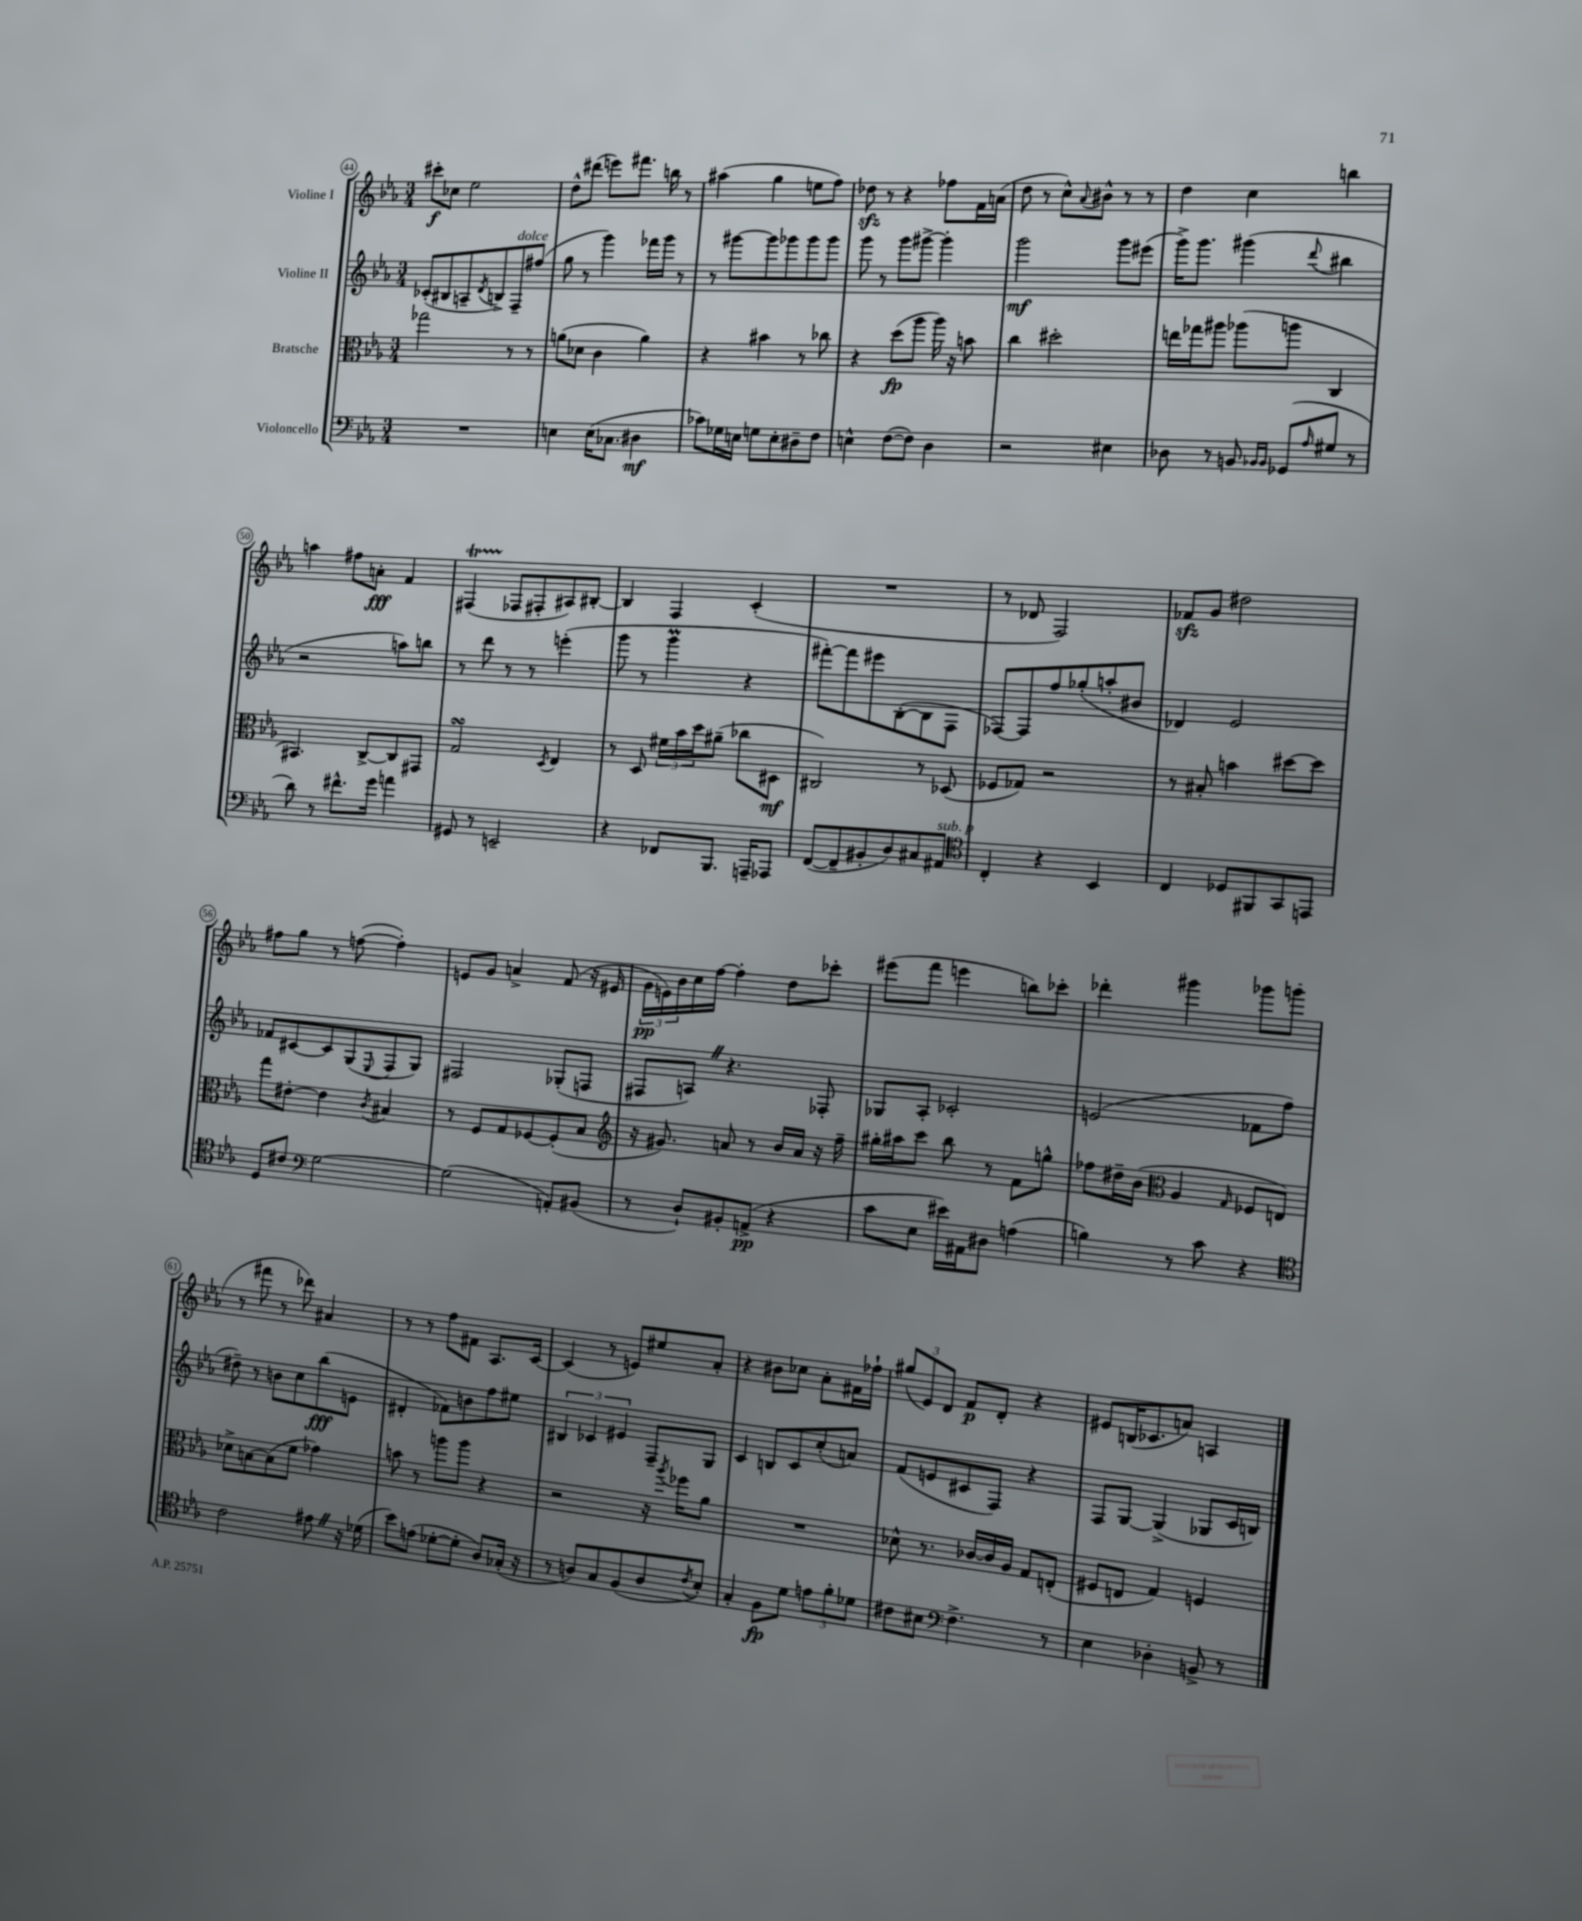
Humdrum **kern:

**kern	**kern	**kern	**kern
*staff4	*staff3	*staff2	*staff1
*clefF4	*clefC3	*clefG2	*clefG2
*k[b-e-a-]	*k[b-e-a-]	*k[b-e-a-]	*k[b-e-a-]
*M3/4	*M3/4	*M3/4	*M3/4
2.r	2gg-\	(8c-'/L	8ccc#'\L
.	.	8B#/	8cc-\J
.	.	8A~/	2ee-\
.	.	8qd/	.
.	.	8B^/)	.
.	8r	8F~/	.
.	8r	(8ff#/J	.
=	=	=	=
4E\	(8a\L	8gg\	8dd^^\L
.	8d-\J	8r	(8ddd#\J
(16E\LK	4c\	4ggg\)	8eee\L)
8.C-\J	.	.	.
.	.	.	8.fff#\J
4D#\	4a\)	16fff-\LL	.
.	.	16ggg\JJ	16bb\
.	.	8r	8r
=	=	=	=
8c-\L)	4r	8r	(4aa#\
16G-\L	.	[8ggg#\L	.
16E\JJ	.	.	.
8G\L	4b#\	8ggg#\]	4gg\
8E'\	.	8ggg-\	.
8D#~\	8r	8ggg-\	8ee\L
8F\J	8cc-\	8ggg-\J	8ff\J)
=	=	=	=
4E^^\	4r	8ggg\	8dd-\
.	.	8r	8r
([8F\L	(8dd\L	8ggg\L	4r
8F\]J)	8aa-\J	[8ggg#^\J	.
4D\	16aa-\)	4ggg#'\]	8ff-\L
.	16r	.	.
.	8b\	.	16f\L
.	.	.	(16a\JJ
=	=	=	=
2r	4cc\	2ggg\	8dd\
.	.	.	8r
.	2dd#'\	.	8cc^^\L)
.	.	.	8qqa-/
.	.	.	8b#^^\J
4E#\	.	8ggg\L	8r
.	.	(8eee#\J	8r
=	=	=	=
8D-\	16ee\LL	16ggg^\LK)	4dd\
.	16gg-\J	8.ggg\J	.
8r	8aa#\J	.	.
8BB/	(8aa-\L	(4ggg#\	4cc\
16qqBB-/LL	.	.	.
16qqBB-/JJ	.	.	.
(8GG-/L	8aa\J	.	.
16qqA-/	.	8qqddd/	.
8G#/J	4C/	4bb#\	4bb\
8r	.	.	.
=	=	=	=
8d\)	4.BB#/)	2r	4aa\
8r	.	.	.
8.f#^^\L	.	.	8ff#\L
.	[8C^/L	.	8a'\J
16g\Jk	.	.	.
4a\	8C/]	8aa\L)	4f/
.	8GG#/J	8bb\J	.
=	=	=	=
8GG#/	2G/	8r	(4F#/
8r	.	8ddd\	.
2EE~/	.	8r	8F-/L
.	.	8r	8F#'/
.	8qD/	.	.
.	4E-/	(4eee'\	8A#/)
.	.	.	[8B#'/J
=	=	=	=
4r	8r	8ggg\	4B#/]
.	8D/	8r	.
8FF-/L	24f#\LL	4ggg\	4F/
.	24b-\	.	.
.	24dd\J	.	.
8.BBB-/J	(8a#~\J	.	.
.	8cc-\L	4r	(4c'/
16AAA~/LK	.	.	.
8AAA-/J	8D#\J	.	.
=	=	=	=
([8FF/L	2C#/)	[8fff#'\L)	2.r
8FF~/]	.	8fff#\]	.
8BB#'/	.	8eee#\	.
8D/)	.	([8B-'\	.
8C#/	8r	8B-\]	.
8AA#/J	(8D-/	8F\J	.
=	=	=	=
*clefC4	*	*	*
4C'/	8F-/L	[8F-/L)	8r
.	8G-/J)	8F-/]	8d-/
4r	2r	8ff/	2F/)
.	.	(8gg-'/	.
4BB-/	.	8aa'/	.
.	.	8b#/J	.
=	=	=	=
4C/	8r	4d-/)	8f-/L
.	8B#'/	.	8g/J
8D-/L	4b\	2e-/	2dd#\
8FF#/	.	.	.
8GG/	[8dd#\L	.	.
8EE/J	8dd#\]J	.	.
=	=	=	=
8D/L	8gg\L	8f-/L	8ff#\L
8c#/J	[8e#'\J	[8c#/	8gg\J
*clefF4	*	*	*
[2G\	4e#\]	8c#/]	8r
.	.	(8G/	([8ff\
.	8qc/	8qqE-/	.
.	4B#/	8F/	4ff'\])
.	.	8G/J)	.
=	=	=	=
(2G\]	8r	2F#/	8e/L
.	8F/L	.	8g/J
.	8G/	.	4a^/
.	[8F-/	.	.
8AA'/L)	(8F-'/]	(8G-'/L	(8f/
(8BB#/J	8B-/J	8F/J	16r
.	.	.	16e#/
=	=	=	=
*	*clefG2	*	*
8r	16r	8F#/L	24g\LL
.	.	.	24e\)
.	8.g#/)	.	.
.	.	.	24b-\
8D`/L)	.	8A/J)	16cc\
.	.	.	[16ff\JJ
8BB#'/	8a/	4.r	4ff'\]
(8AA^/J	8r	.	.
4r	16b-/LL	.	8dd\L
.	16a/JJ	.	.
.	16r	8F-'/	8ccc-'\J
.	16ff~\	.	.
=	=	=	=
8c\L	16gg#'\LL	8G-/L	(8eee#\L
.	16aa#\J	.	.
8E-\J	8ccc\J	8A-'/J	8fff\J
16e#\LL)	8bb-\	2c-'/	4eee\
16AA#\J	.	.	.
8D#\J	8r	.	.
(4A\	8f\L	.	8bb\L)
.	8gg^^\J	.	8ccc-'\J
=	=	=	=
4B\)	8ff-\L	(2e/	4ddd-'\
.	16dd#~\L	.	.
.	(16b-\JJ	.	.
*	*clefC3	*	*
8r	4A-/	.	4ggg#\
8c\	.	.	.
.	16qqG/	.	.
4r	8F-/L	8f-\L	8ggg-\L
.	8E/J)	8ff\J	(8ggg\J
=	=	=	=
*clefC4	*	*	*
2c\	8d-^\L	8dd#~\)	8r
.	[8B\	8r	8fff#\
.	(8B\]	8b\L	8r
.	8f\J	8cc\	8ddd-\)
8e#\	4g-\)	(8bb-\	4a#/
16r	.	8e\J	.
(16d-\	.	.	.
=	=	=	=
8b-\L)	8b\	4d#'/	8r
(8e\J	8r	.	8r
[8d-'\L	8aa\L	8f-\L)	8ff\L
8d-'\]J	8aa\J	8b\	8f#\J
8A-/L)	4r	8ff\	8.A-/L
(16G-'/Jk	.	8ee#\J	.
16r	.	.	[16c/Jk
=	=	=	=
8r	2r	6B#/	(4c/]
8A/L)	.	.	.
.	.	6c-/	.
8G/	.	.	8r
.	.	6e#/	.
(8F/	.	.	8e/L)
8A/	16r	8F~/L	8ee#/
.	8qaa-/	.	.
.	16ff-\LK	.	.
8qc/	.	.	.
8B-'/J)	8a-\J	8G/J	8a-'/J
=	=	=	=
4G'/	2.r	4c/	4r
8F\L	.	8B/L	8b#\L
8d\J	.	8c/	8cc-\J
12e\L	.	(8cc'/	8a-'\L
12f'\	.	.	.
.	.	8a/J)	16f#\L
12d-\J	.	.	.
.	.	.	16ff-`\JJ
=	=	=	=
8c#\L	8d-^^\	(8f/L	(12gg#/L
.	.	.	12e-/)
8B#\J	8.r	8e/	.
.	.	.	12d/J
*clefF4	*	*	*
4.F^\	.	8c#/	8f/L
.	[16c-/LL	.	.
.	16c-/]	8F/J)	8d'/J
.	16A-/JJ	.	.
.	8G/L	4r	4r
8r	(8E'/J	.	.
=	=	=	=
4E-\	8F#/L	8F/L	8e#/L
.	8E/J	[8G/J	(16B/K
.	.	.	8.c-/
4D-'\	4G/)	(4G^/]	.
.	.	.	8a/J)
8BB^/	4F/	8G-/L	4A/
8r	.	16c/L	.
.	.	16B/JJ)	.
==	==	==	==
*-	*-	*-	*-
